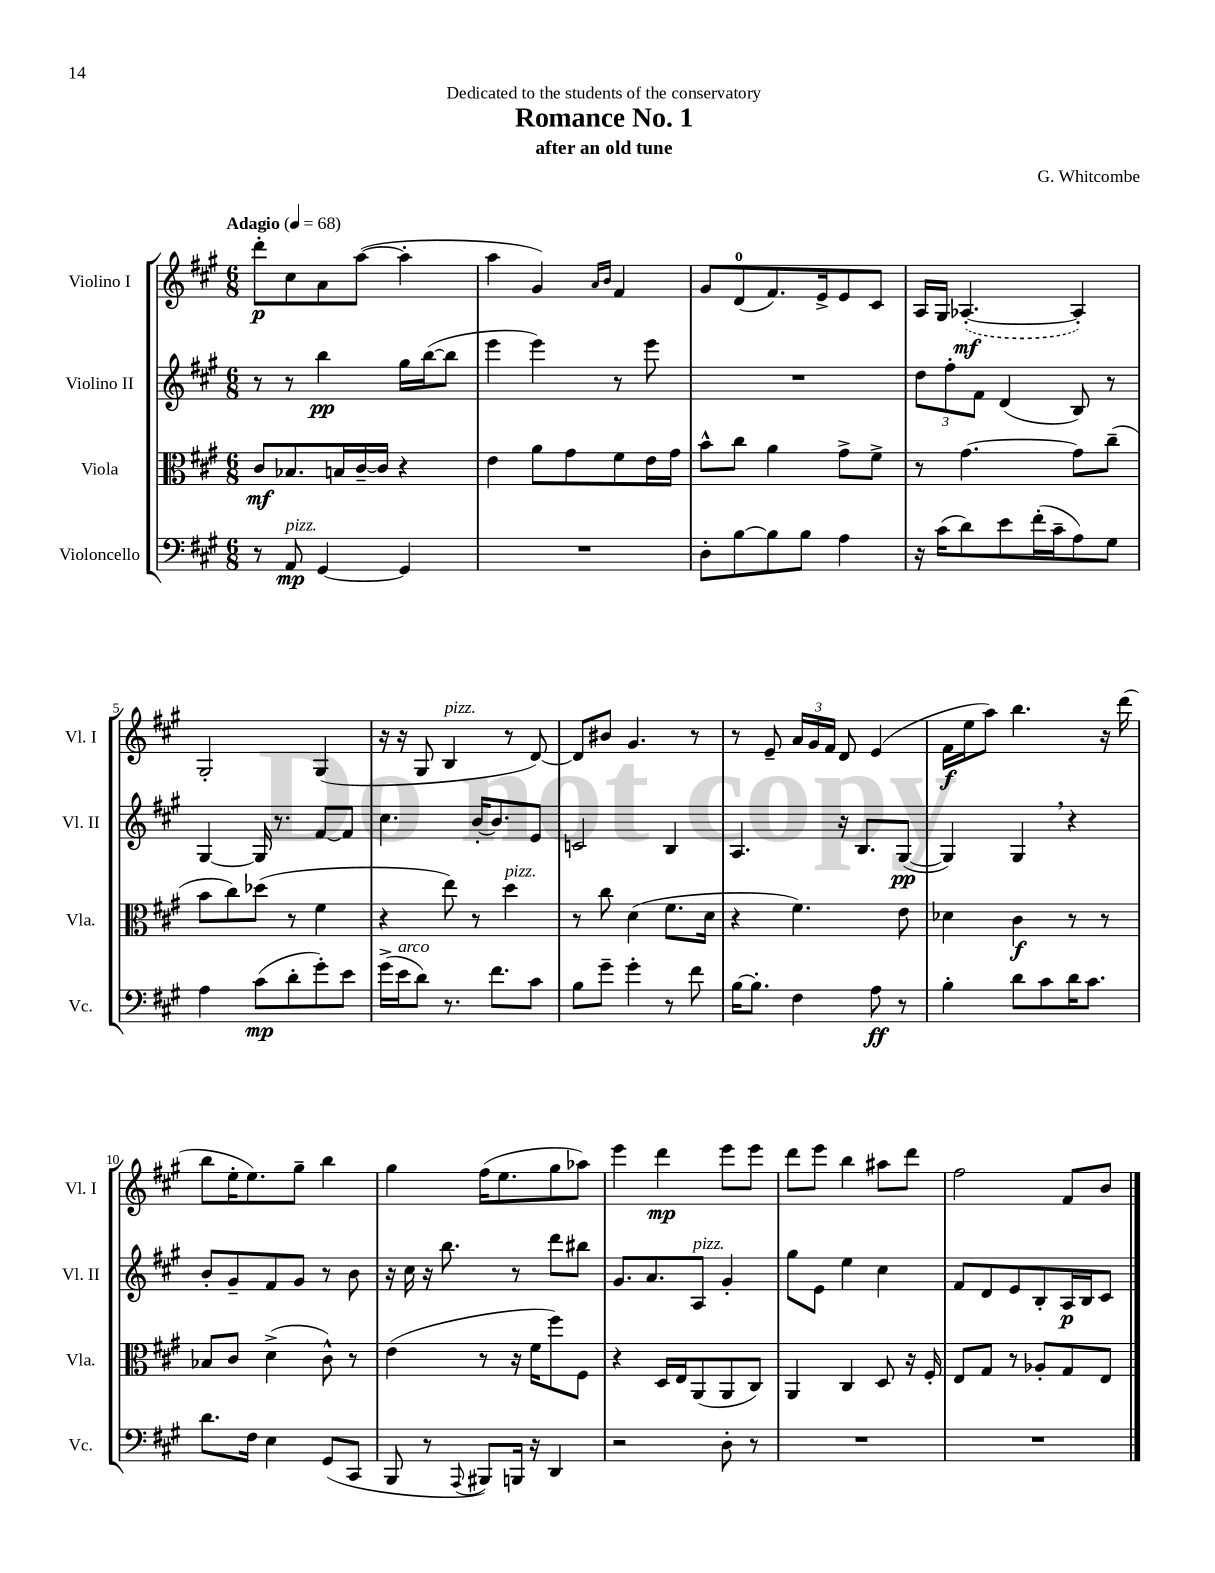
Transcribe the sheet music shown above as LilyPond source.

\header { title = "Romance No. 1" composer = "G. Whitcombe" subtitle = "after an old tune" dedication = "Dedicated to the students of the conservatory" }
<<
\new StaffGroup <<
\new Staff = "s0" \with { instrumentName = "Violino I" shortInstrumentName = "Vl. I" } {
    \clef treble \key a \major \numericTimeSignature \time 6/8 \tempo "Adagio" 4 = 68
    \autoBeamOff d'''8[-.\p cis''8 a'8 a''8]~( a''4-. |
    a''4 gis'4) \grace { a'16[ b'16] } fis'4 |
    gis'8[ d'8-0( fis'8.) e'16-> e'8 cis'8] |
    a16[ gis16] \once \slurDashed aes4.~-.\mf( aes4-.) |
    gis2-. gis4( |
    r16 r16 gis8 b4^\markup { \italic "pizz." } r8 d'8~) |
    d'8[ bis'8] gis'4. r8 |
    r8 e'8-- \tuplet 3/2 { a'16[ gis'16 fis'16] } d'8 e'4( |
    fis'16[\f e''16 a''8]) b''4. r16 d'''16( |
    b''8[ e''16-. e''8.) gis''8]-- b''4 |
    gis''4 fis''16[( e''8. gis''8 aes''8]) |
    e'''4 d'''4\mp e'''8[ e'''8] |
    d'''8[ e'''8] b''4 ais''8[ d'''8] |
    fis''2 fis'8[ b'8] \bar "|." |
}
\new Staff = "s1" \with { instrumentName = "Violino II" shortInstrumentName = "Vl. II" } {
    \clef treble \key a \major \numericTimeSignature \time 6/8
    \autoBeamOff r8 r8 b''4\pp gis''16[ b''16~( b''8] |
    e'''4 e'''4) r8 e'''8 |
    R2. |
    \tuplet 3/2 { d''8[ fis''8-. fis'8] } d'4( b8) r8 |
    gis4~ gis16 r8. fis'8[~ fis'8] |
    cis''4. b'16[~-. b'8. e'8] |
    c'2 b4 |
    a4. r16 b8.[ gis8]~\pp( |
    gis4) gis4 \breathe r4 |
    b'8[-. gis'8-- fis'8 gis'8] r8 b'8 |
    r16 cis''16 r16 b''8. r8 d'''8[ bis''8] |
    gis'8.[ a'8. a8]^\markup { \italic "pizz." } gis'4-. |
    gis''8[ e'8] e''4 cis''4 |
    fis'8[ d'8 e'8 b8-. a16\p b16 cis'8] \bar "|." |
}
\new Staff = "s2" \with { instrumentName = "Viola" shortInstrumentName = "Vla." } {
    \clef alto \key a \major \numericTimeSignature \time 6/8
    \autoBeamOff cis'8[\mf bes8. b16 cis'16~-- cis'16] r4 |
    e'4 a'8[ gis'8 fis'8 e'16 gis'16] |
    b'8[-^ cis''8] a'4 gis'8[-> fis'8]-> |
    r8 gis'4.~ gis'8[ cis''8]--( |
    b'8[ cis''8) des''8]( r8 fis'4 |
    r4 e''8) r8 d''4^\markup { \italic "pizz." } |
    r8 cis''8 d'4( fis'8.[ d'16] |
    r4 fis'4.) e'8 |
    des'4 cis'4\f r8 r8 |
    bes8[ cis'8] d'4->( cis'8-^) r8 |
    e'4( r8 r16 fis'16[ fis''8) fis8] |
    r4 d16[ e16 a,8( a,8 cis8]) |
    a,4 cis4 d8 r16 fis16-. |
    e8[ gis8] r8 aes8[-. gis8 e8] \bar "|." |
}
\new Staff = "s3" \with { instrumentName = "Violoncello" shortInstrumentName = "Vc." } {
    \clef bass \key a \major \numericTimeSignature \time 6/8
    \autoBeamOff r8 a,8\mp^\markup { \italic "pizz." } gis,4~ gis,4 |
    R2. |
    d8[-. b8~ b8 b8] a4 |
    r16 cis'16[( d'8) e'8 fis'16-.( cis'16-- a8) gis8] |
    a4 cis'8[\mp( d'8-. gis'8-.) e'8] |
    gis'16[->( e'16^\markup { \italic "arco" } d'8]) r8. fis'8.[ cis'8] |
    b8[ gis'8]-- gis'4-. r8 fis'8 |
    b16[~ b8.]-. fis4 a8\ff r8 |
    b4-. d'8[ cis'8 d'16 cis'8.] |
    d'8.[ fis16] e4 gis,8[( cis,8] |
    b,,8 r8 \appoggiatura { a,,8 } bis,,8[) b,,16] r16 d,4 |
    r2 d8-. r8 |
    R2. |
    R2. \bar "|." |
}
>>
>>
